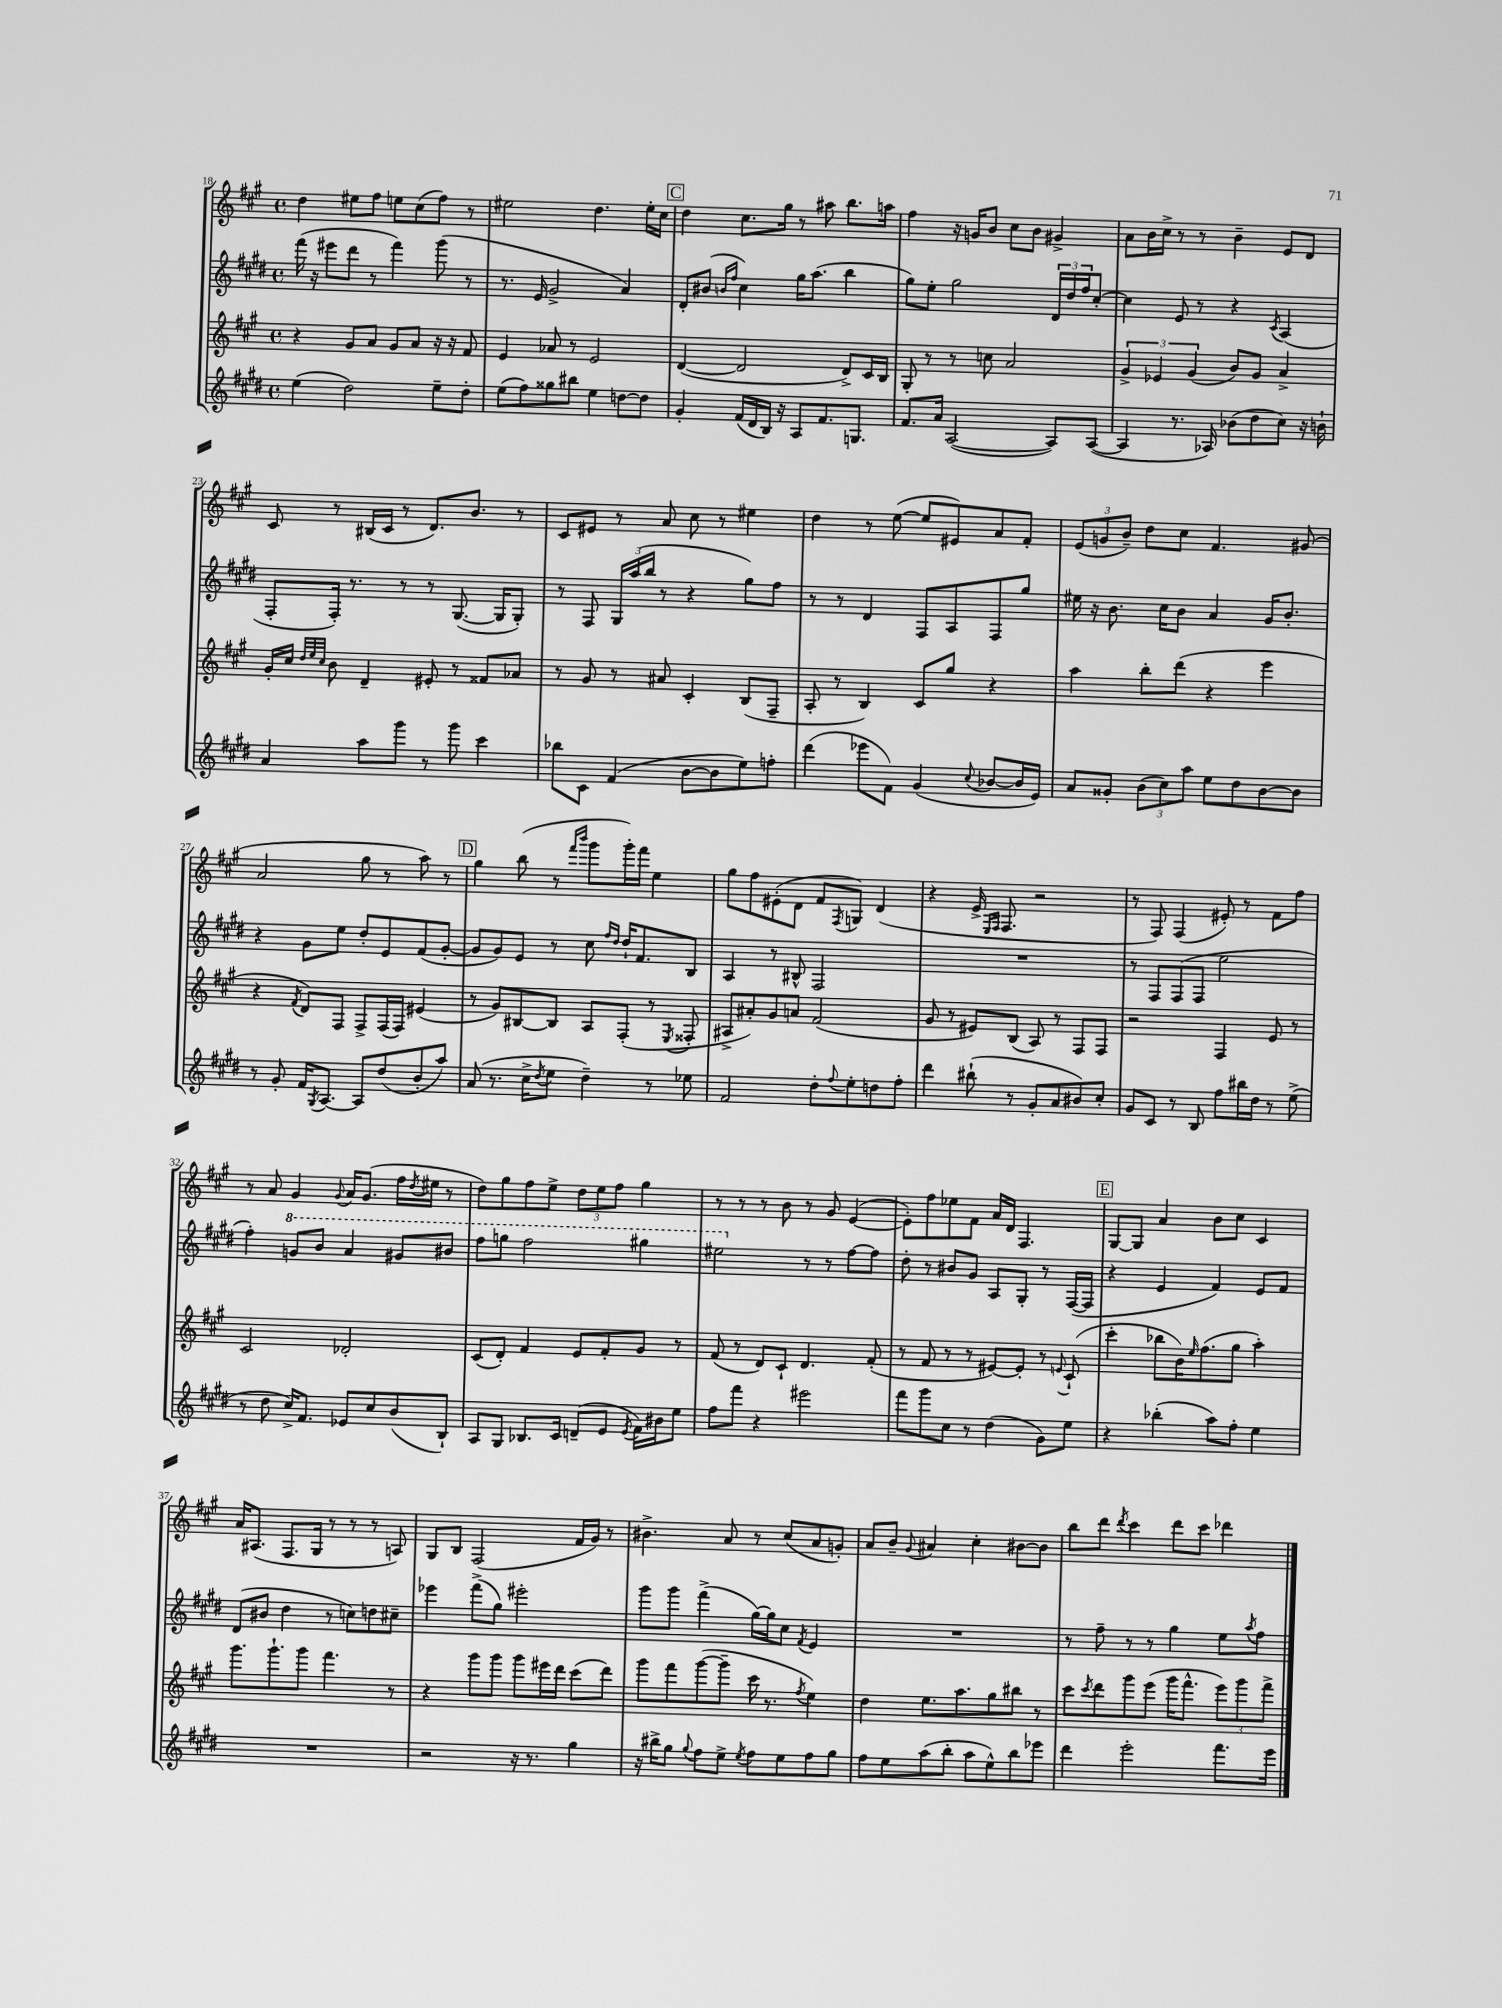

**kern	**kern	**kern	**kern
*part4	*part3	*part2	*part1
*staff4	*staff3	*staff2	*staff1
*clefG2	*clefG2	*clefG2	*clefG2
*k[f#c#g#d#]	*k[f#c#g#]	*k[f#c#g#d#]	*k[f#c#g#]
*M4/4	*M4/4	*M4/4	*M4/4
*met(c)	*met(c)	*met(c)	*met(c)
=18	=18	=18	=18
(4ee\	4r	(16fff#\	4dd\
.	.	16r	.
.	.	8eee#X\L	.
2dd#\)	8g#/L	8ddd#\J	8ee#X\L
.	8a/J	8r	8ff#\J
.	8g#/L	4fff#\)	8een\L
.	8a/J	.	(8cc#\
8ee~\L	16r	(8ggg#\	8ff#\J)
.	16r	.	.
8dd#'\J	8f#/	8r	8r
=19	=19	=19	=19
(8ee\L	4e/	8.r	2ee#X\
8ff#\)	.	.	.
.	.	16e/	.
8gg##X\	8a-X/	2g#^/	.
8bb#X\J	8r	.	.
4ee\	2e/	.	4.dd\
[8ddn\L	.	4a/)	.
8dd\J]	.	.	16ee#'\LL
.	.	.	16cc#\JJ
!!LO:REH:place=s1:t=C
=20	=20	=20	=20
4g#'/	([4d/	8d#'/L	4dd\
.	.	(8b#X/J	.
.	.	16qqbn/LL	.
.	.	16qqff#/JJ	.
(16f#/LL	2d/]	4cc#\)	8.cc#\L
16d#/	.	.	.
16B/JJ)	.	.	.
16r	.	.	16gg#\Jk
8A/L	.	16gg#\KL	8r
.	.	(8.aa\J	.
8.f#/	.	.	8aa#X\
.	8d^/L)	4bb\	8.bb\L
8.Gn/J	.	.	.
.	16c#/L	.	.
.	16B/JJ	.	16aan\Jk
=21	=21	=21	=21
8.f#/L	8G#'/	8gg#\L)	4ff#\
.	8r	8ee'\J	.
16a/Jk	.	.	.
([2A/	8r	2gg#\	16r
.	.	.	16gn/KL
.	8ccn\	.	8b/J
.	2a/	.	8cc#\L
.	.	.	8b\J
8A/L])	.	24d#/LL	4g#X^/
.	.	24dd#/	.
.	.	24ff#/J	.
([8A/J	.	[8cc#'/J	.
=22	=22	=22	=22
4A/]	6g#^/	4cc#\]	8a\L
.	.	.	16b\L
.	6e-X/	.	.
.	.	.	16cc#^\JJ
8.r	.	8e/	8r
.	(6g#/	.	.
.	.	8r	8r
16A-X/)	.	.	.
(8b-X\L	8b/L)	4r	4b~\
8dd#\	8g#/J	.	.
.	.	8qc#/	.
8cc#\J)	4a^/	(4A/	8e/L
16r	.	.	8d/J
16bn`\	.	.	.
!!LO:LB:g=z
=23	=23	=23	=23
4a/	16g#'/LL	8F#'/L	8c#/
.	16cc#/JJ	.	.
.	32qqdd/LLL	.	.
.	32qqee/	.	.
.	32qqcc#/JJJ	.	.
.	8b\	16F#'/Jk)	8r
.	.	8.r	.
8aa\L	4d~/	.	(16B#X/LL
.	.	.	16c#/JJ
8ggg#\J	.	8r	8r
8r	8e#X'/	8r	8.d/L)
8ggg#\	8r	([8.G#/	.
.	.	.	8.b/J
4ccc#\	8f##X/L	.	.
.	.	16G#/KL]	.
.	8a-X/J	8G#'/J)	8r
=24	=24	=24	=24
8bb-X\L	8r	8r	8c#/L
8c#\J	8g#/	8F#/	8e#X/J
(4f#/	8r	24G#/LL	8r
.	.	(24aa/	.
.	.	24bb/JJ	.
.	8a#X/	8r	8a/
[8b\L	4c#'/	4r	8cc#\
8b\]	.	.	8r
8ee\)	(8B/L	8gg#\L)	4ee#X\
8ffn'\J	8F#~/J	8ff#\J	.
=25	=25	=25	=25
(4ddd#\	8A'/	8r	4dd\
.	8r	8r	.
8eee-X\L	4B/)	4d#/	8r
8f#\J)	.	.	([8ee\
(4g#/	8c#/L	8F#/L	8ee/L]
.	8gg#/J	8A/	8e#X/)
8qqcc#/	.	.	.
[8b-X/L	4r	8F#/	8a/
16b-/L]	.	8gg#/J	8f#'/J
16e/JJ)	.	.	.
=26	=26	=26	=26
8a/L	4aa\	16ee#X\	(12e/L
.	.	16r	.
.	.	.	12gn/
8g##X'/J	.	8.b\	.
.	.	.	12b~/J)
(12b\L	8bb'\L	.	8dd\L
.	.	16cc#\KL	.
12cc#\)	.	.	.
.	(8ddd\J	8b\J	8cc#\J
12aa\J	.	.	.
8ee\L	4r	4a/	4.f#/
8dd#\	.	.	.
[8b\	4eee\	16g#/KL	.
.	.	8.b'/J	.
8b\J]	.	.	(8g#X/
!!LO:LB:g=z
=27	=27	=27	=27
8r	4r	4r	2a/
8g#'/	.	.	.
.	8qf#/	.	.
16f#/KL	8d/L)	8g#\L	.
8qG#/	.	.	.
[8.A/J	.	.	.
.	8F#/J	8ee\J	.
8A/L]	8F#^/L	8dd#'/L	8gg#\
(8dd#/	(16F#/L	8e/	8r
.	16F#/JJ)	.	.
8b'/	(4e#X/	(8f#/	8aa\)
8aa/J)	.	[8g#'/J	8r
!!LO:REH:place=s1:t=D
=28	=28	=28	=28
(8a/	8r	8g#/L]	4gg#\
8.r	8g#/L)	8g#/)	.
.	[8B#X/	8e/J	(8bb\
16cc#^\KL	.	.	.
8qdd#/	.	.	.
8ee\J	8B#/J]	8r	8r
.	.	.	16qqfff#/LL
.	.	.	16qqbbb/JJ
4dd#~\)	8A/L	8cc#\	8ggg#\L
.	.	16qqff#/LL	.
.	.	16qqdd#/JJ	.
.	(8F#'/J	16dd#`/KL	16ggg#'\L)
.	.	8.f#/	16fff#\JJ
8r	8r	.	4ee\
.	8qE/	.	.
8ee-X\	8F##X'/	8B/J	.
=29	=29	=29	=29
2f#/	8A#X^/L	4A/	8gg#\L
.	8a#X'/)	.	8ff#\
.	8g#/	8r	(8e#X'\
.	8an/J	8B#X^^/	8d\J
8dd#'\L	(2f#/	2F#/	8f#/L
8qqff#/	.	.	8qF#/
8ee'\	.	.	8Gn/J)
8ddn\	.	.	(4d/
8ff#'\J	.	.	.
=30	=30	=30	=30
4ddd#\	8g#/	1r	4r
.	8r	.	.
(8bb#X`\	8e#X/L)	.	16e^/
.	.	.	16qqE/LL
.	.	.	16qqF#/JJ
.	.	.	8.F#/
8r	(8B/J	.	.
8g#'/L	8A/)	.	2r
8a/	8r	.	.
8b#X/)	8F#/L	.	.
8cc#'/J	8F#/J	.	.
=31	=31	=31	=31
8g#/L	2r	8r	8r
8c#/J	.	8F#/L	8F#/)
8r	.	(8F#/	(4F#/
8B/	.	8F#/J	.
8ff#\L	4F#/	2ee\	8e#X'/)
16bb#X\L	.	.	8r
16dd#\JJ	.	.	.
8r	8e/	.	8f#\L
(8ee^\	8r	.	8ff#\J
!!LO:LB:g=z
=32	=32	=32	=32
8r	2c#/	4ff#'\)	8r
8dd#\	.	.	8a/
*	*	*8va	*
16cc#^/KL)	.	8ggn/L	4g#/
8.f#/J	.	.	.
.	.	8bb/J	.
.	.	.	8qqg#/
8e-X/L	2d-X'/	4aa/	16a/KL
.	.	.	(8.g#/J
8cc#/	.	.	.
(8b/	.	8gg#X/L	16ff#\LL
.	.	.	8qdd/
.	.	.	16ee#X\JJ
8B`/J)	.	8bb#X/J	8r
=33	=33	=33	=33
8A/L	(8c#/L	8fff#\L	8dd\L)
8G#/J	8d'/J)	8gggn\J	8gg#\
8.B-X/L	4f#/	2fff#\	8ff#\
.	.	.	8ee^\J
16c#/Jk	.	.	.
(8dn~/L	8e/L	.	12dd\L
.	.	.	12ee\
8e/J	8f#'/	.	.
.	.	.	12ff#\J
8qe/	.	.	.
16f#\LL)	8g#/J	4ggg#X\	4gg#\
16b#X\J	.	.	.
8ee\J	8r	.	.
=34	=34	=34	=34
8ff#\L	(8f#/	2eee#X\	8r
8fff#\J	8r	.	8r
4r	8d/L)	.	8r
.	8c#`/J	.	8b\
*	*	*X8va	*
2eee#X\	4.d/	8r	8r
.	.	8r	8g#/
.	.	[8ff#\L	([4e/
.	(8f#'/	8ff#\J]	.
=35	=35	=35	=35
8fff#\L	8r	8dd#'\	8e'\L])
8ggg#\	8f#/	8r	8ff#\
8cc#\J	8r	8b#X/L	8ee-X\
8r	8r	8g#/J	8f#\J
(4dd#\	[8e#X/L)	8A/L	16a/LL
.	.	.	16d/JJ
.	8e#'/J]	8G#'/J	4.F#/
8g#\L)	8r	8r	.
.	8qqen/	.	.
8ee\J	(8c#`/	([16F#/LL	.
.	.	16F#/JJ]	.
!!LO:REH:place=s1:t=E
=36	=36	=36	=36
4r	4ccc#'\	4r	[8G#/L
.	.	.	8G#/J]
(4bb-X'\	8bb-X\L	4e/	4a/
.	16b\K)	.	.
.	16qqee/	.	.
.	(8.ff#\	.	.
8aa\L)	.	4f#/)	8b\L
8ff#'\J	8gg#\J	.	8cc#\J
4ee\	4aa'\)	8e/L	4c#/
.	.	8f#/J	.
!!LO:LB:g=z
=37	=37	=37	=37
1r	8.ggg#\L	(8d#/L	16a/KL
.	.	.	(8.A#X/J
.	.	8b#X/J	.
.	8.ggg#`\	.	.
.	.	4dd#\	8.F#/L
.	8ggg#\J	.	.
.	.	.	16G#/Jk
.	4.fff#\	8r	8r
.	.	8ccn\L)	8r
.	.	8ddn\	8r
.	8r	8cc#X~\J	8An/)
=38	=38	=38	=38
2r	4r	4eee-X\	8G#/L
.	.	.	8B/J
.	8ggg#\L	(8fff#^\L	(2F#/
.	8ggg#\J	8gg#\J)	.
16r	8ggg#\L	2eee#X'\	.
8.r	.	.	.
.	16eee#X\L	.	.
.	16ddd\JJ	.	.
4gg#\	(8ccc#\L	.	16f#/LL
.	.	.	16g#/JJ)
.	8ddd\J)	.	8r
=39	=39	=39	=39
16r	8ggg#\L	8ggg#\L	4.b#X^\
16bb#X^\KL	.	.	.
8gg#\J	8fff#\	8ggg#\J	.
8qqgg#/	.	.	.
8ff#\L	([8ggg#\	(4fff#^\	.
8ee^\J	8ggg#~\J]	.	8a/
8qee/	.	.	.
8ff#\L	16ccc#\	[16gg#\LL)	8r
.	8.r	16gg#\J]	.
8ee\	.	8cc#\J	(8cc#/L
.	8qff#/	8qf#/	.
8ff#\	4ee\)	4e/	8a/
8gg#\J	.	.	8gn'/J)
=40	=40	=40	=40
8ff#\L	4dd\	1r	8a/L
8ee\	.	.	8b~/J
.	.	.	8qqg#/
(8aa\	8.ee\L	.	4a#X/
8bb'\J	.	.	.
.	8.aa\	.	.
8aa\L	.	.	4cc#'\
8ee^^\)	8gg#\	.	.
8bb\	8bb#X\J	.	[8b#X\L
8eee-X\J	8r	.	8b#\J]
=41	=41	=41	=41
4ddd#\	8ccc#\L	8r	8bb\L
.	8qccc#/	.	.
.	8ddd\	8ff#~\	8ddd\J
.	.	.	8qddd/
2eee'\	8ggg#\	8r	4ccc#\
.	(8eee\J	8r	.
.	16ggg#\KL	4gg#\	8ddd\L
.	8.fff#^^\J	.	.
.	.	.	8ccc#\J
8.fff#\L	12eee\L)	8ee\L	4ddd-X\
.	12ggg#\	.	.
.	.	8qaa/	.
.	.	8ff#\J	.
.	12fff#^\J	.	.
16eee\Jk	.	.	.
==	==	==	==
*-	*-	*-	*-
